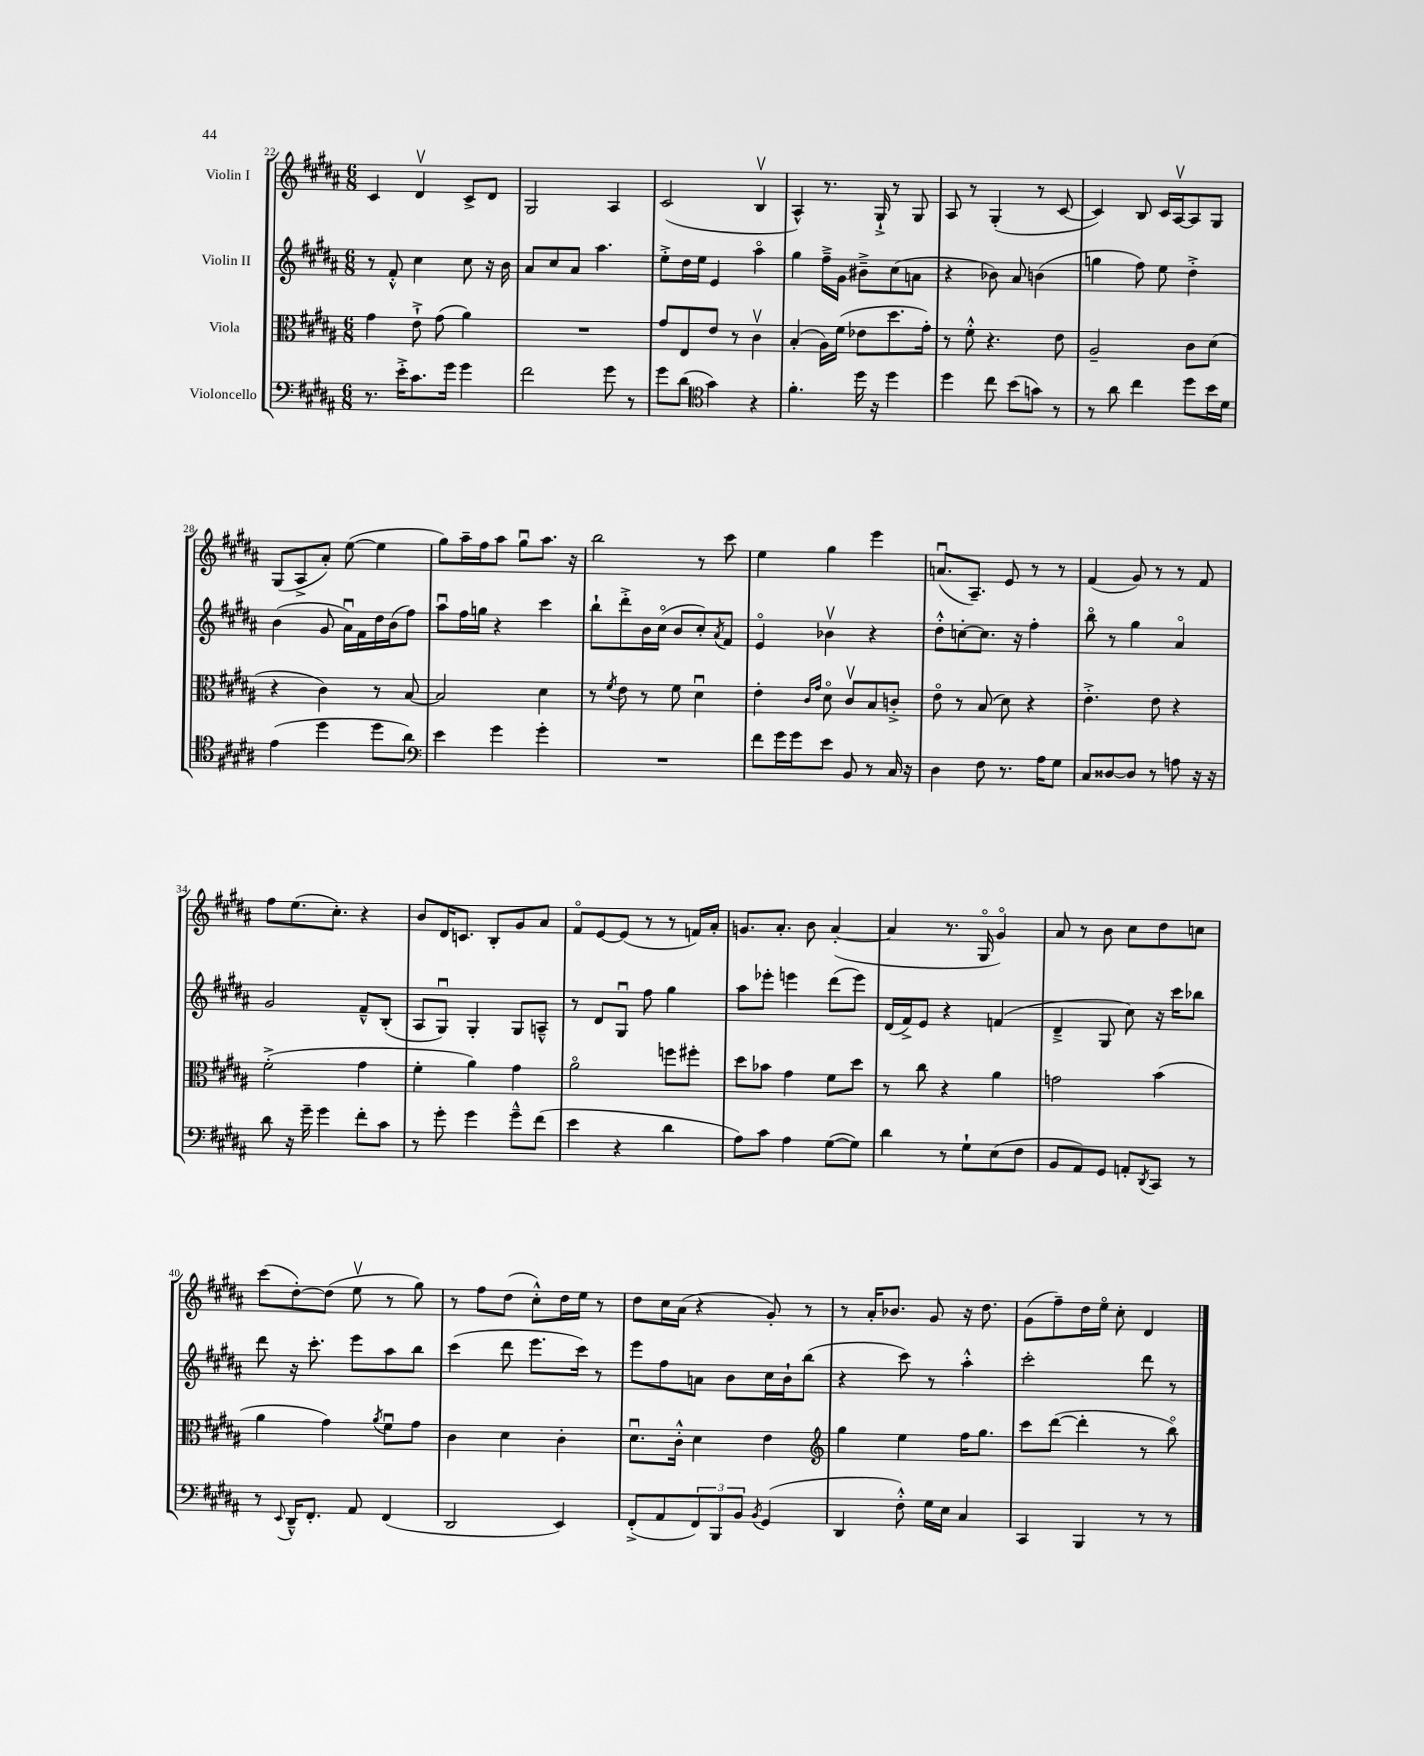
<<
\new StaffGroup <<
\new Staff = "s0" \with { instrumentName = "Violin I" } {
    \clef treble \key b \major \numericTimeSignature \time 6/8
    cis'4 dis'4\upbow cis'8-> dis'8 |
    gis2 ais4 |
    cis'2( b4\upbow |
    ais4-^) r8. gis16-!-> r8 gis8 |
    ais8 r8 gis4-.( r8 cis'8~ |
    cis'4) b8 cis'16 ais16~\upbow ais8 gis8 |
    gis8( ais8-> ais'8-.) e''8~( e''4 |
    gis''8) ais''16-- fis''16 ais''8 gis''8\downbow ais''8. r16 |
    b''2 r8 cis'''8 |
    e''4 gis''4 e'''4 |
    a'8.\downbow( ais8.--) e'8 r8 r8 |
    fis'4( gis'8) r8 r8 fis'8 |
    fis''8 e''8.( cis''8.-.) r4 |
    b'8 dis'16 c'8. b8-. gis'8 ais'8 |
    fis'8\flageolet e'8~ e'8( r8 r8 f'16) ais'16-. |
    g'8. ais'8.-. b'8 ais'4~-.( |
    ais'4 r8. gis16\flageolet gis'4\flageolet) |
    ais'8 r8 b'8 cis''8 dis''8 c''8 |
    cis'''8( dis''8~-.) dis''8( e''8\upbow r8 gis''8) |
    r8 fis''8 dis''8( cis''8-.-^) dis''16 e''16 r8 |
    dis''8 cis''16 ais'16( r4 gis'8-.) r8 |
    r8 ais'16-. bes'8. gis'8 r16 dis''8. |
    gis'8( fis''8--) dis''16 e''16\flageolet cis''8-. dis'4 \bar "|." |
}
\new Staff = "s1" \with { instrumentName = "Violin II" } {
    \clef treble \key b \major \numericTimeSignature \time 6/8
    r8 fis'8-.-^ cis''4 cis''8 r16 b'16 |
    ais'8 cis''8 ais'8 ais''4. |
    e''8-.-> dis''16 e''16 e'4 ais''4\flageolet |
    gis''4 fis''16---> gis'16 bis'8---> cis''8( a'8 |
    r4 bes'8) ais'8 b'4( |
    g''4 fis''8) e''8 dis''4-.-> |
    b'4( gis'8 ais'16\downbow) fis'16 dis''16 b'16( fis''8) |
    ais''8\downbow fis''16 g''16 r4 cis'''4 |
    b''8-! dis'''8-.-> b'16 cis''16\flageolet( b'8 cis''8-.) \acciaccatura { ais'8 } fis'8 |
    e'4\flageolet bes'4\upbow r4 |
    dis''8-.-^ c''8~-. c''8. r16 fis''4-. |
    b''8\flageolet r8 gis''4 ais'4\flageolet |
    gis'2 fis'8---^ b8-.( |
    ais8 gis8\downbow) gis4-. gis8 a8---^ |
    r8 dis'8 gis8\downbow fis''8 gis''4 |
    ais''8 ees'''8-. e'''4 dis'''8( e'''8) |
    dis'16( fis'16->) e'8 r4 f'4( |
    dis'4---> gis8 cis''8) r16 cis'''16 bes''8 |
    dis'''8 r16 cis'''8.-. e'''8 ais''8 b''8 |
    cis'''4( dis'''8 e'''8. cis'''16) r8 |
    e'''8 fis''8 a'8 b'8 cis''16 b'16-! b''8( |
    r4 cis'''8) r8 ais''4-.-^ |
    cis'''2-. dis'''8 r8 \bar "|." |
}
\new Staff = "s2" \with { instrumentName = "Viola" } {
    \clef alto \key b \major \numericTimeSignature \time 6/8
    gis'4 e'8-!-> gis'8( ais'4) |
    R2. |
    gis'8 e8 e'8 r8 cis'4\upbow |
    b4-.( ais16) fis'16( ees'8 dis''8. gis'16-.) |
    r8 fis'8-.-^ r4. e'8 |
    ais2-- cis'8 dis'8( |
    r4 cis'4) r8 b8~ |
    b2 dis'4 |
    r8 \acciaccatura { fis'8 } e'8 r8 fis'8 dis'4\downbow |
    e'4-. \grace { cis'16 gis'16 } dis'8\flageolet cis'8\upbow b8 c'8-.-> |
    e'8\flageolet r8 b8( dis'8) r4 |
    e'4.-.-> e'8 r4 |
    fis'2-.->( gis'4 |
    fis'4-. ais'4) gis'4 |
    ais'2\flageolet f''8 fis''8-. |
    dis''8 bes'8 gis'4 fis'8 dis''8 |
    r8 cis''8 r4 ais'4 |
    g'2 b'4( |
    ais'4 gis'4) \acciaccatura { ais'8 } fis'8\downbow gis'8 |
    cis'4 dis'4 cis'4-. |
    dis'8.\downbow cis'16-.-^ dis'4 e'4 |
    \clef treble gis''4 e''4 fis''16 gis''8. |
    cis'''8 dis'''8~( dis'''4-. r8 b''8\flageolet) \bar "|." |
}
\new Staff = "s3" \with { instrumentName = "Violoncello" } {
    \clef bass \key b \major \numericTimeSignature \time 6/8
    r8. e'16-.-> cis'8. gis'16 gis'4 |
    fis'2 gis'8 r8 |
    gis'8 dis'8( \clef tenor gis'4) r4 |
    fis'4.-. dis''16 r16 dis''4 |
    dis''4 cis''8 b'8( g'8) r8 |
    r8 ais'8 cis''4 dis''8 b'16 dis'16 |
    e'4( dis''4 dis''8 ais'8) |
    \clef bass e'4 gis'4 gis'4-. |
    R2. |
    fis'8 gis'16 gis'16 e'8 b,8 r8 cis16 r16 |
    dis4 fis8 r8. ais16 gis8 |
    cis8 disis8~ disis8 r8 a8 r16 r16 |
    dis'8 r16 gis'16-- gis'4 fis'8-. cis'8 |
    r8 gis'8-. gis'4 gis'8---^ fis'8( |
    e'4 r4 dis'4 |
    ais8) cis'8 ais4 gis8~( gis8) |
    dis'4 r8 gis8-! e8( fis8 |
    b,8 ais,8) gis,8 a,8-. \acciaccatura { dis,8 } cis,8 r8 |
    r8 \appoggiatura { e,8 } dis,16---^ fis,8.-. ais,8 fis,4( |
    dis,2 e,4) |
    fis,8-.->( ais,8 \tuplet 3/2 { fis,8) b,,8 b,8 } \acciaccatura { b,8 } gis,4( |
    dis,4 fis8-.-^) gis16 e16 cis4 |
    cis,4 b,,4 r8 r8 \bar "|." |
}
>>
>>
\layout { \context { \Score currentBarNumber = #22 } }
